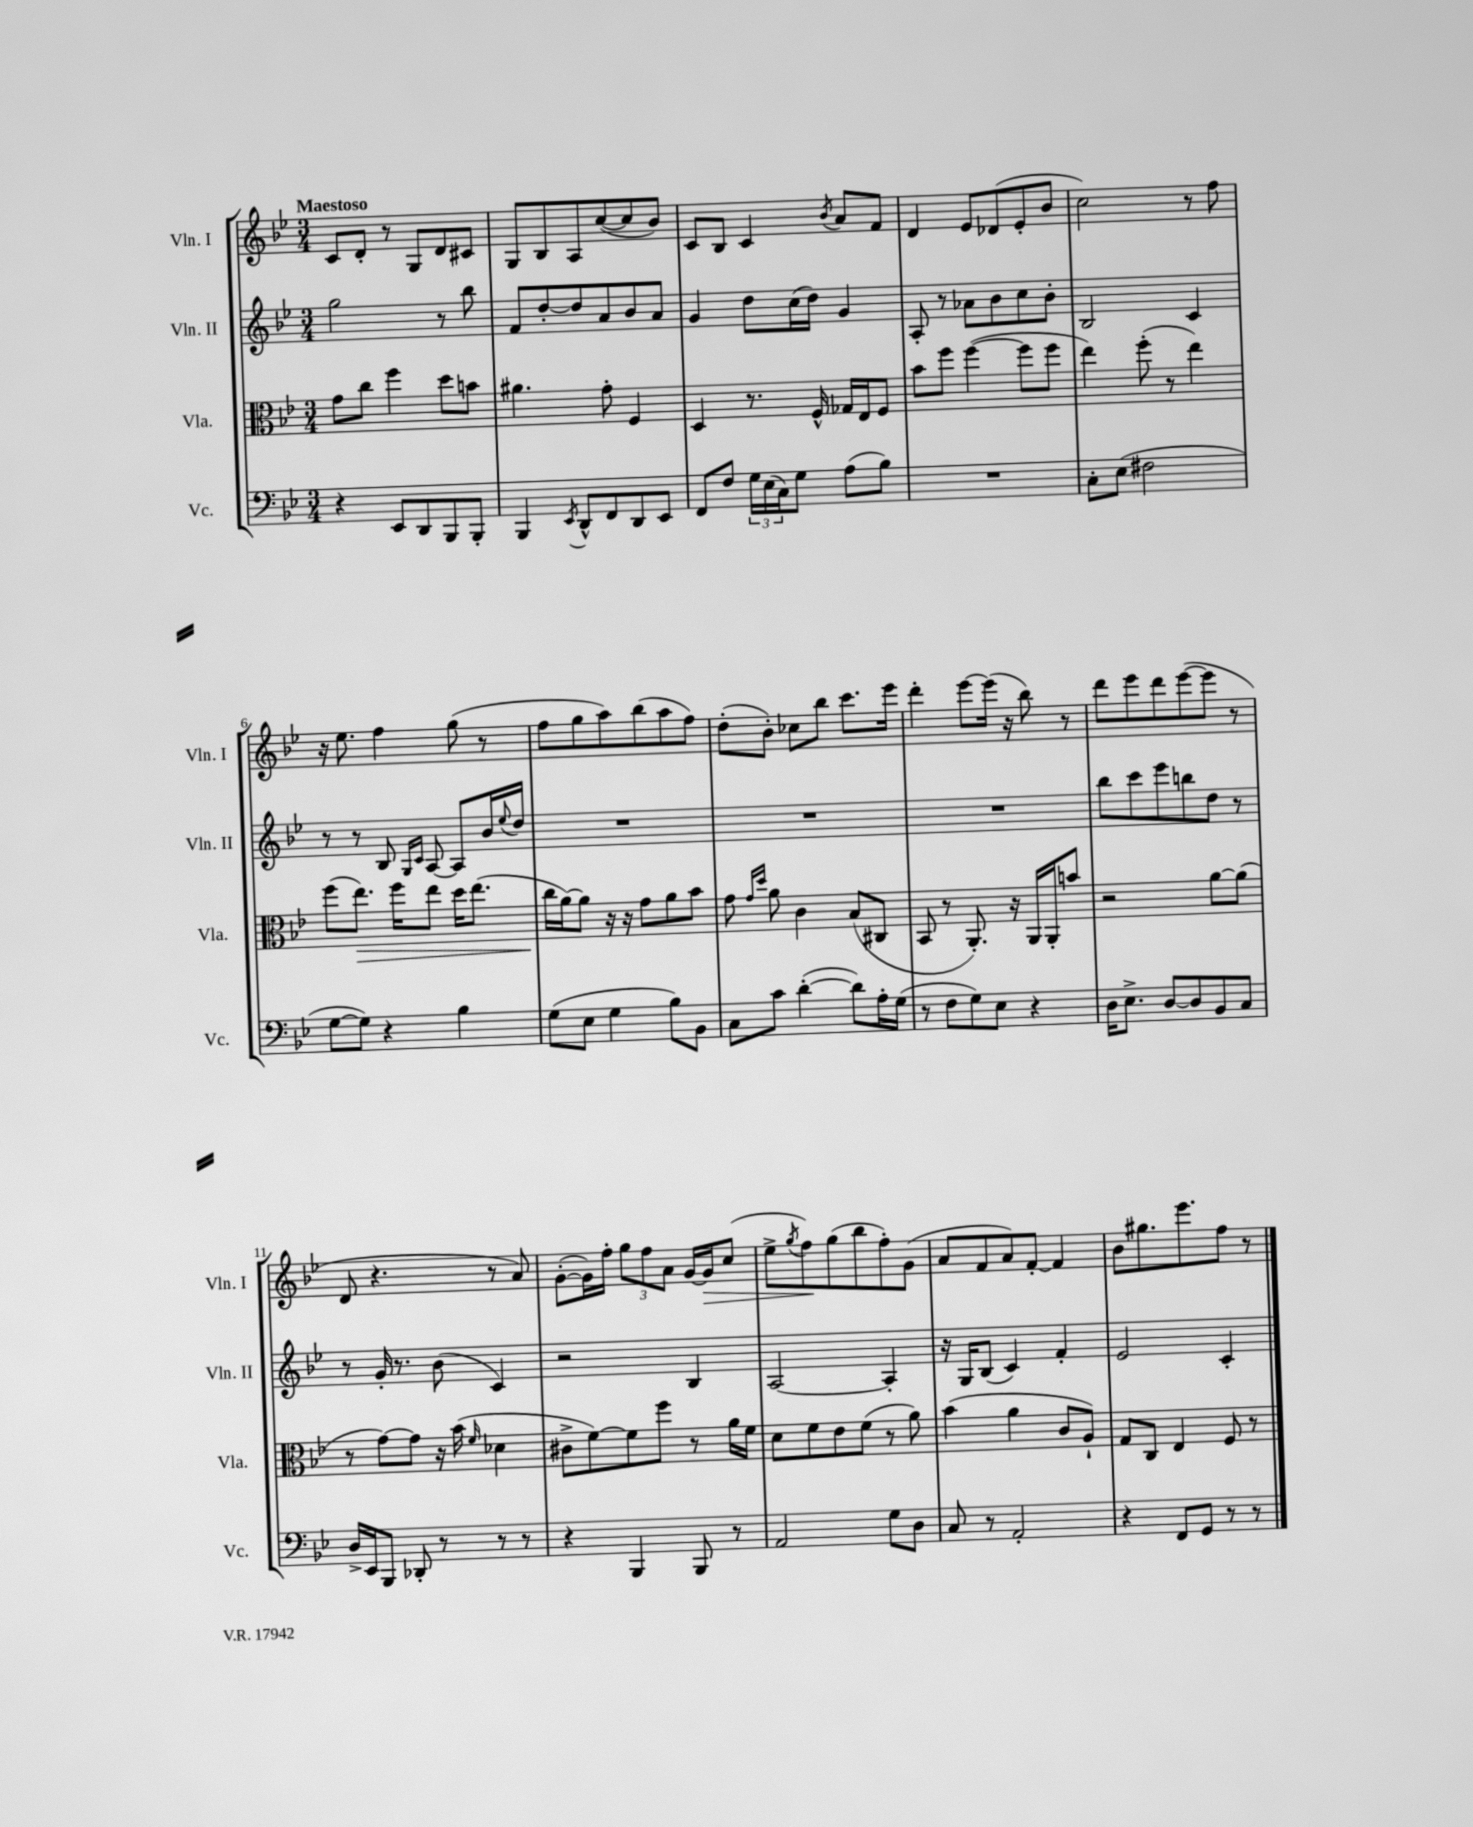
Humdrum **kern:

**kern	**kern	**kern	**kern
*staff4	*staff3	*staff2	*staff1
*clefF4	*clefC3	*clefG2	*clefG2
*k[b-e-]	*k[b-e-]	*k[b-e-]	*k[b-e-]
*M3/4	*M3/4	*M3/4	*M3/4
4r	8g	2gg	8c
.	8cc	.	8d'
8EE-	4ff	.	8r
8DD	.	.	8G
8BBB-	8dd	8r	8d
8BBB-'	8b	8bb-	8c#
=	=	=	=
4BBB-	4.a#	8f	8G
.	.	[8dd'	8B-
8qEE-	.	.	.
8DD^^	.	8dd]	8A
8FF	8g'	8a	([8cc
8DD	4F	8b-	8cc]
8EE-	.	8a	8b-)
=	=	=	=
8FF	4D	4g	8c
8F	.	.	8B-
24G	8.r	8dd	4c
(24E-	.	.	.
24C)	.	.	.
8G	.	(16cc	.
.	16F^^	16dd)	.
.	.	.	8qb-
(8A	16G-	4g	8a
.	16E-	.	.
8B-)	8F	.	8f
=	=	=	=
2.r	8b-	8A'	4d
.	8ff	8r	.
.	([4ff	8a-	8e-
.	.	8b-	(8d-
.	8ff]	8cc	8e-'
.	8ff	8b-'	8b-
=	=	=	=
8C'	4ee-)	2B-	2cc)
(8E-	.	.	.
2F#	(8ff'	.	.
.	8r	.	.
.	4ee-)	4c	8r
.	.	.	8ff
=	=	=	=
[8G	(8ff	8r	16r
.	.	.	8.ee-
8G])	8.ee-)	8r	.
4r	.	8B-	4ff
.	16ff	.	.
.	.	16qqG	.
.	.	16qqc	.
.	8ee-	[8A	.
4B-	16dd	8A]	(8gg
.	(8.ee-	.	.
.	.	16b-	8r
.	.	8qqee-	.
.	.	16dd	.
=	=	=	=
(8G	16cc	2.r	8ff
.	[16a)	.	.
8E-	8a]	.	8gg
4G	16r	.	8aa)
.	16r	.	.
.	8g	.	(8bb-
8B-)	8a	.	8aa
8BB-	8b-	.	8ff)
=	=	=	=
8C	8g	2.r	(8dd'
.	16qqg	.	.
.	16qqdd	.	.
8c	8a	.	8b-')
([4d'	4c	.	8cc-
.	.	.	8bb-
8d])	(8B-	.	8.ccc
16A'	8C#	.	.
(16G	.	.	16eee-
=	=	=	=
8r	8BB-	2.r	4ddd'
8F	8r	.	.
8G)	8.AA')	.	[8eee-
8E-	.	.	(16eee-]
.	16r	.	16r
4r	16AA	.	8bb-)
.	16AA'	.	.
.	8b	.	8r
=	=	=	=
16D	2r	8bb-	8ddd
8.E-^	.	.	.
.	.	8ccc	8eee-
[8D	.	8eee-	8ddd
8D]	.	8bb	([8eee-
8BB-	[8a	8dd	8eee-]
8C	(8a]	8r	8r
=	=	=	=
16D^	8r	8r	8d
16EE-	.	.	.
8BBB-	[8g)	16g'	4.r
.	.	8.r	.
8DD-'	8g]	.	.
8r	16r	(8b-	.
.	(16b-	.	.
.	16qqf	.	.
8r	4d-	4c)	8r
8r	.	.	8a)
=	=	=	=
4r	8c#^	2r	([8g'
.	[8f)	.	16g])
.	.	.	16ff'
4BBB-	8f]	.	12gg
.	.	.	12ff
.	8ff	.	.
.	.	.	12a
8BBB-	8r	4B-	[16g
.	.	.	16g]
8r	16a	.	(8cc
.	16f	.	.
=	=	=	=
2AA	8d	[2A	8ee-^
.	.	.	8qgg
.	8f	.	8ff)
.	8e-	.	(8gg
.	(8f	.	8bb-
8G	8r	4A']	8ff')
8D	8a)	.	(8g
=	=	=	=
8C	(4b-	16r	8a
.	.	16G	.
8r	.	(8B-	8f
2AA'	4a	4c)	8a)
.	.	.	[8f'
.	8c	4f'	4f]
.	8A`)	.	.
=	=	=	=
4r	8G	2e-	8b-
.	8C	.	8.gg#
8FF	4E-	.	.
.	.	.	8.eee-
8GG	.	.	.
8r	8F	4c'	8ff
8r	8r	.	8r
==	==	==	==
*-	*-	*-	*-
